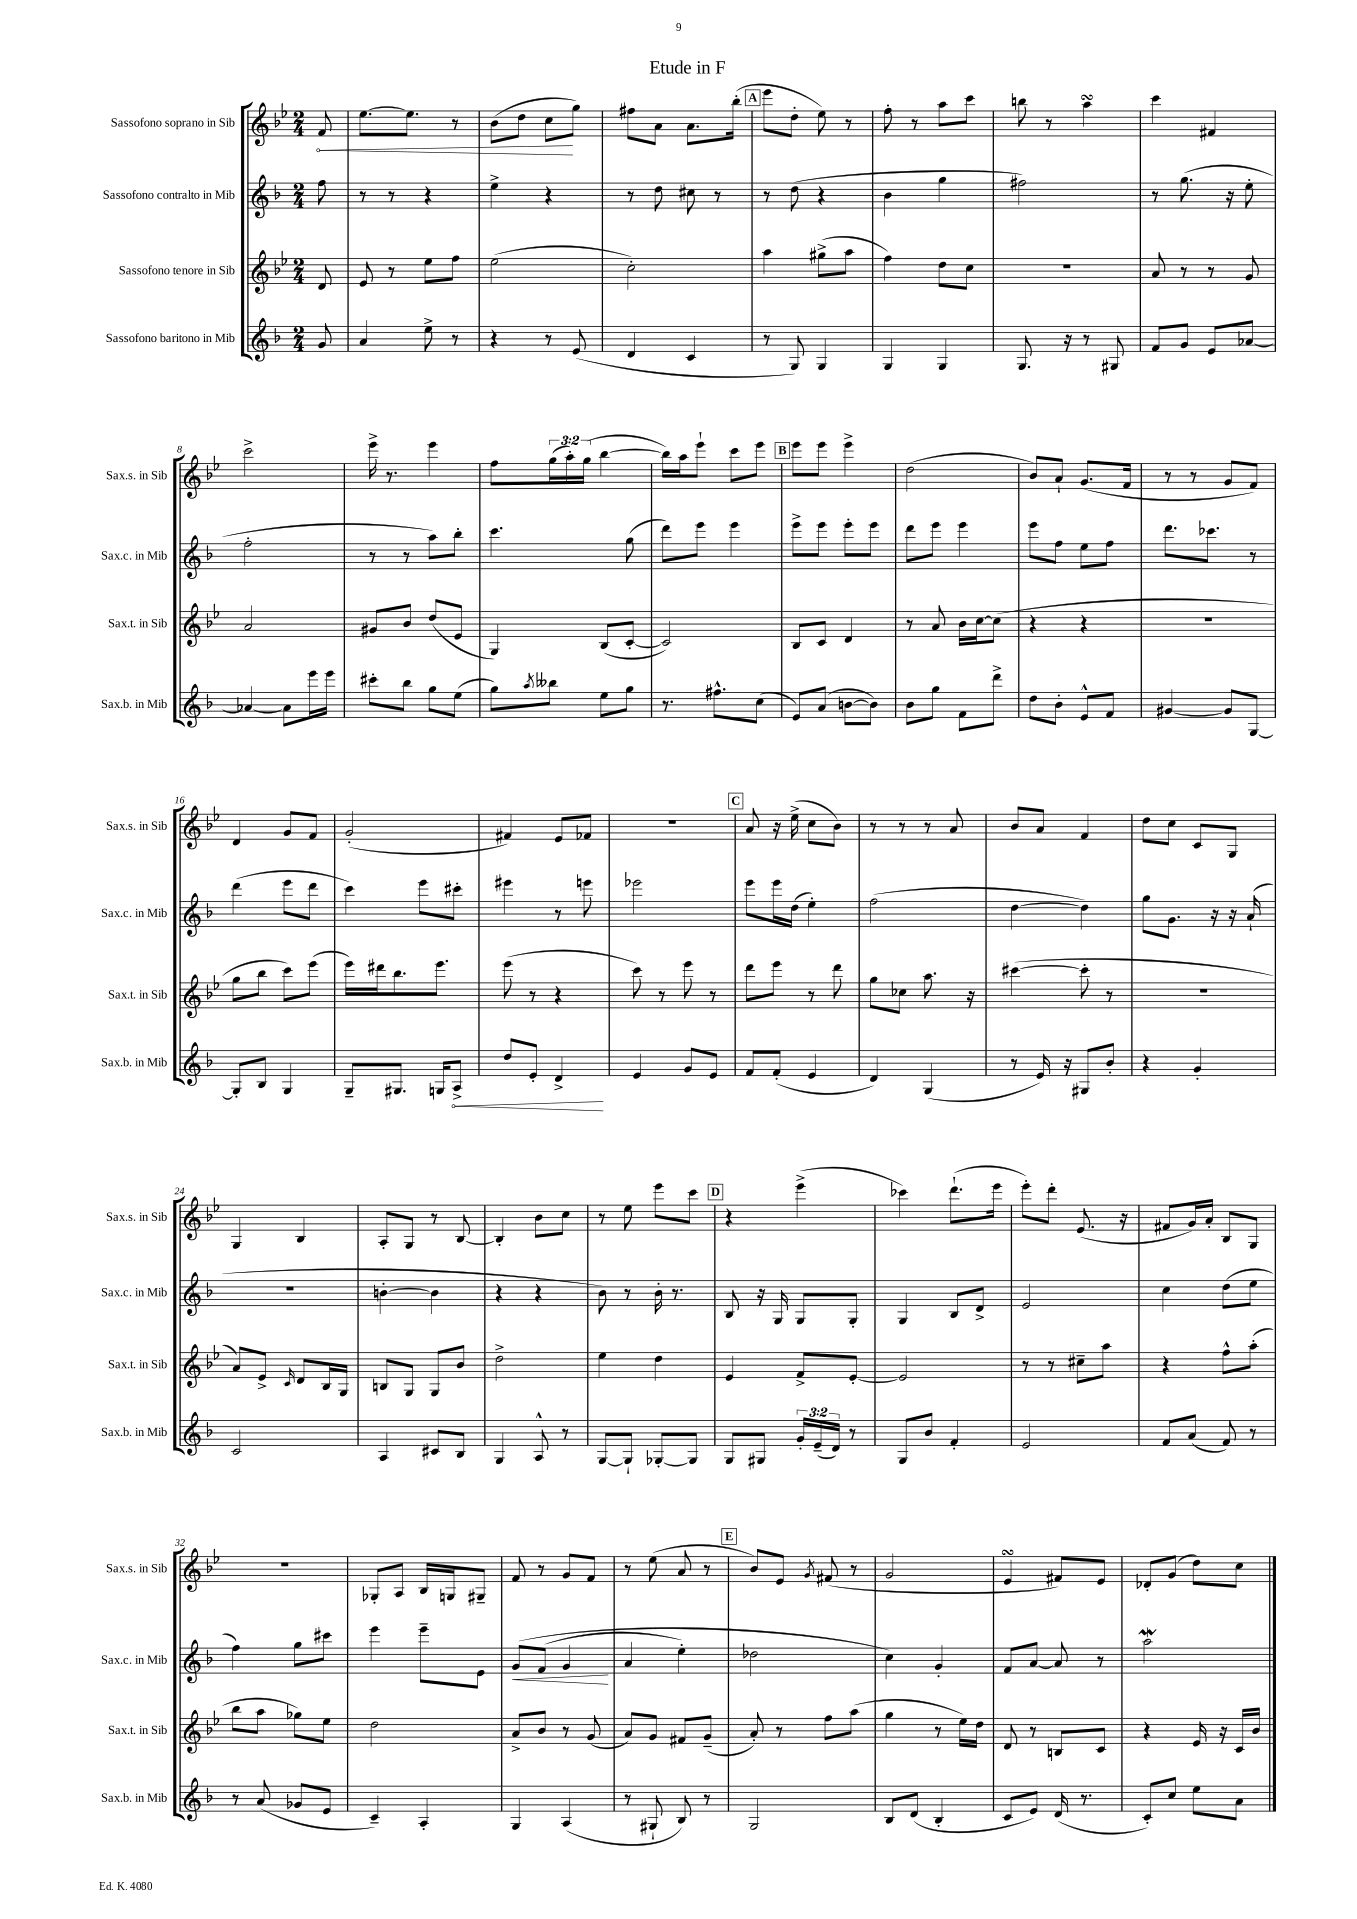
\header { title = "Etude in F" }
<<
\new StaffGroup <<
\new Staff = "s0" \with { instrumentName = "Sassofono soprano in Sib" shortInstrumentName = "Sax.s. in Sib" } {
    \clef treble \key bes \major \numericTimeSignature \time 2/4 \override Staff.TupletNumber.text = #tuplet-number::calc-fraction-text \partial 8
    \once \override Hairpin.circled-tip = ##t f'8\< |
    ees''8.~ ees''8. r8 |
    bes'8( d''8 c''8\! g''8) |
    fis''8 a'8 a'8. bes''16-.( |
    \mark \markup { \box "A" } ees'''8 d''8-. ees''8) r8 |
    f''8-. r8 a''8 c'''8 |
    b''8 r8 a''4\turn |
    c'''4 fis'4 |
    c'''2-> |
    ees'''16-> r8. ees'''4 |
    f''8 \tuplet 3/2 { g''16( a''16-.) g''16( } bes''4~ |
    bes''16) a''16 ees'''8-! c'''8 ees'''8 |
    \mark \markup { \box "B" } ees'''8 ees'''8 ees'''4-> |
    d''2( |
    bes'8) a'8-! g'8.( f'16 |
    r8 r8 g'8 f'8) |
    d'4 g'8 f'8 |
    g'2-.( |
    fis'4) ees'8 fes'8 |
    R2 |
    \mark \markup { \box "C" } a'8 r16 ees''16->( c''8 bes'8) |
    r8 r8 r8 a'8 |
    bes'8 a'8 f'4 |
    d''8 c''8 c'8 g8 |
    g4 bes4 |
    a8-. g8 r8 bes8~ |
    bes4-. bes'8 c''8 |
    r8 ees''8 ees'''8 c'''8 |
    \mark \markup { \box "D" } r4 ees'''4->( |
    ces'''4) d'''8.-!( ees'''16 |
    ees'''8-.) d'''8-. ees'8.( r16 |
    fis'8 g'16) a'16-. bes8 g8 |
    r2 |
    ges8-. a8 bes16 g16 gis8-- |
    f'8 r8 g'8 f'8 |
    r8 ees''8( a'8 r8 |
    \mark \markup { \box "E" } bes'8) ees'8 \acciaccatura { g'8 } fis'8( r8 |
    g'2 |
    ees'4\turn fis'8) ees'8 |
    des'8-. g'8( d''8) c''8 \bar "|." |
}
\new Staff = "s1" \with { instrumentName = "Sassofono contralto in Mib" shortInstrumentName = "Sax.c. in Mib" } {
    \clef treble \key f \major \numericTimeSignature \time 2/4 \partial 8
    f''8 |
    r8 r8 r4 |
    e''4-> r4 |
    r8 d''8 cis''8 r8 |
    \mark \markup { \box "A" } r8 d''8( r4 |
    bes'4 g''4 |
    fis''2) |
    r8 g''8.( r16 e''8-. |
    f''2-. |
    r8 r8 a''8) bes''8-. |
    c'''4. g''8( |
    d'''8) e'''8 e'''4 |
    \mark \markup { \box "B" } e'''8-> e'''8 e'''8-. e'''8 |
    d'''8 e'''8 e'''4 |
    e'''8 f''8 e''8 f''8 |
    d'''8. ces'''8. r8 |
    d'''4( e'''8 d'''8 |
    c'''4) e'''8 cis'''8-. |
    eis'''4 r8 e'''8 |
    ees'''2 |
    \mark \markup { \box "C" } e'''8 e'''16 d''16( e''4-.) |
    f''2( |
    d''4~ d''4) |
    g''8 g'8. r16 r16 a'16-!( |
    r2 |
    b'4~-. b'4 |
    r4 r4 |
    bes'8) r8 bes'16-. r8. |
    \mark \markup { \box "D" } bes8 r16 g16 g8 g8-. |
    g4 bes8 d'8-> |
    e'2 |
    c''4 d''8( e''8 |
    f''4) g''8 cis'''8 |
    e'''4 e'''8-- e'8 |
    g'8\<\( f'8( g'4\! |
    a'4 e''4-.) |
    \mark \markup { \box "E" } des''2 |
    c''4\) g'4-. |
    f'8 a'8~ a'8 r8 |
    a''2\mordent \bar "|." |
}
\new Staff = "s2" \with { instrumentName = "Sassofono tenore in Sib" shortInstrumentName = "Sax.t. in Sib" } {
    \clef treble \key bes \major \numericTimeSignature \time 2/4 \partial 8
    d'8 |
    ees'8 r8 ees''8 f''8 |
    ees''2( |
    c''2-.) |
    \mark \markup { \box "A" } a''4 gis''8->( a''8 |
    f''4) d''8 c''8 |
    r2 |
    a'8 r8 r8 g'8 |
    a'2 |
    gis'8 bes'8 d''8( ees'8 |
    g4) bes8( c'8~-. |
    c'2) |
    \mark \markup { \box "B" } bes8 c'8 d'4 |
    r8 a'8 bes'16 c''16~ c''8( |
    r4 r4 |
    r2 |
    g''8 bes''8 c'''8) ees'''8( |
    ees'''16) dis'''16 bes''8. ees'''8. |
    ees'''8( r8 r4 |
    c'''8) r8 ees'''8 r8 |
    \mark \markup { \box "C" } d'''8 ees'''8 r8 d'''8 |
    g''8 ces''8 a''8. r16 |
    cis'''4~( cis'''8-. r8 |
    R2 |
    a'8) ees'8-> \grace { c'16 } d'8 bes16 g16 |
    b8 g8 g8 bes'8 |
    d''2-> |
    ees''4 d''4 |
    \mark \markup { \box "D" } ees'4 f'8-> ees'8~-. |
    ees'2 |
    r8 r8 cis''8-- a''8 |
    r4 f''8-^ a''8-.( |
    bes''8 a''8 ges''8) ees''8 |
    d''2 |
    a'8-> bes'8 r8 g'8( |
    a'8) g'8 fis'8 g'8--( |
    \mark \markup { \box "E" } a'8-.) r8 f''8 a''8( |
    g''4 r8 ees''16) d''16 |
    d'8 r8 b8 c'8 |
    r4 ees'16 r16 c'16 bes'16 \bar "|." |
}
\new Staff = "s3" \with { instrumentName = "Sassofono baritono in Mib" shortInstrumentName = "Sax.b. in Mib" } {
    \clef treble \key f \major \numericTimeSignature \time 2/4 \override Staff.TupletNumber.text = #tuplet-number::calc-fraction-text \partial 8
    g'8 |
    a'4 e''8-> r8 |
    r4 r8 e'8( |
    d'4 c'4 |
    \mark \markup { \box "A" } r8 g8) g4 |
    g4 g4 |
    g8. r16 r8 gis8 |
    f'8 g'8 e'8 aes'8~ |
    aes'4~ aes'8 e'''16 e'''16 |
    cis'''8-. bes''8 g''8 e''8( |
    g''8) \acciaccatura { a''8 } beses''8 e''8 g''8 |
    r8. fis''8.-^ c''8( |
    \mark \markup { \box "B" } e'8) a'8( b'8~ b'8) |
    bes'8 g''8 f'8 d'''8-> |
    d''8 bes'8-. e'8-^ f'8 |
    gis'4~ gis'8 g8~ |
    g8-. bes8 g4 |
    g8-- gis8. g16 \once \override Hairpin.circled-tip = ##t a8->\< |
    d''8 e'8-. d'4->\! |
    e'4 g'8 e'8 |
    \mark \markup { \box "C" } f'8 f'8-.( e'4 |
    d'4) g4( |
    r8 e'16) r16 gis8 bes'8-. |
    r4 g'4-. |
    c'2 |
    a4 cis'8 bes8 |
    g4 a8-^ r8 |
    g8~ g8-! ges8~-. ges8 |
    \mark \markup { \box "D" } g8 gis8 \tuplet 3/2 { g'16-. e'16--( d'16) } r8 |
    g8 bes'8 f'4-. |
    e'2 |
    f'8 a'8( f'8) r8 |
    r8 a'8( ges'8 e'8 |
    c'4--) a4-. |
    g4 a4( |
    r8 gis8-! bes8) r8 |
    \mark \markup { \box "E" } g2 |
    bes8 d'8( bes4-. |
    c'8 e'8) d'16( r8. |
    c'8-.) c''8 e''8 a'8 \bar "|." |
}
>>
>>
